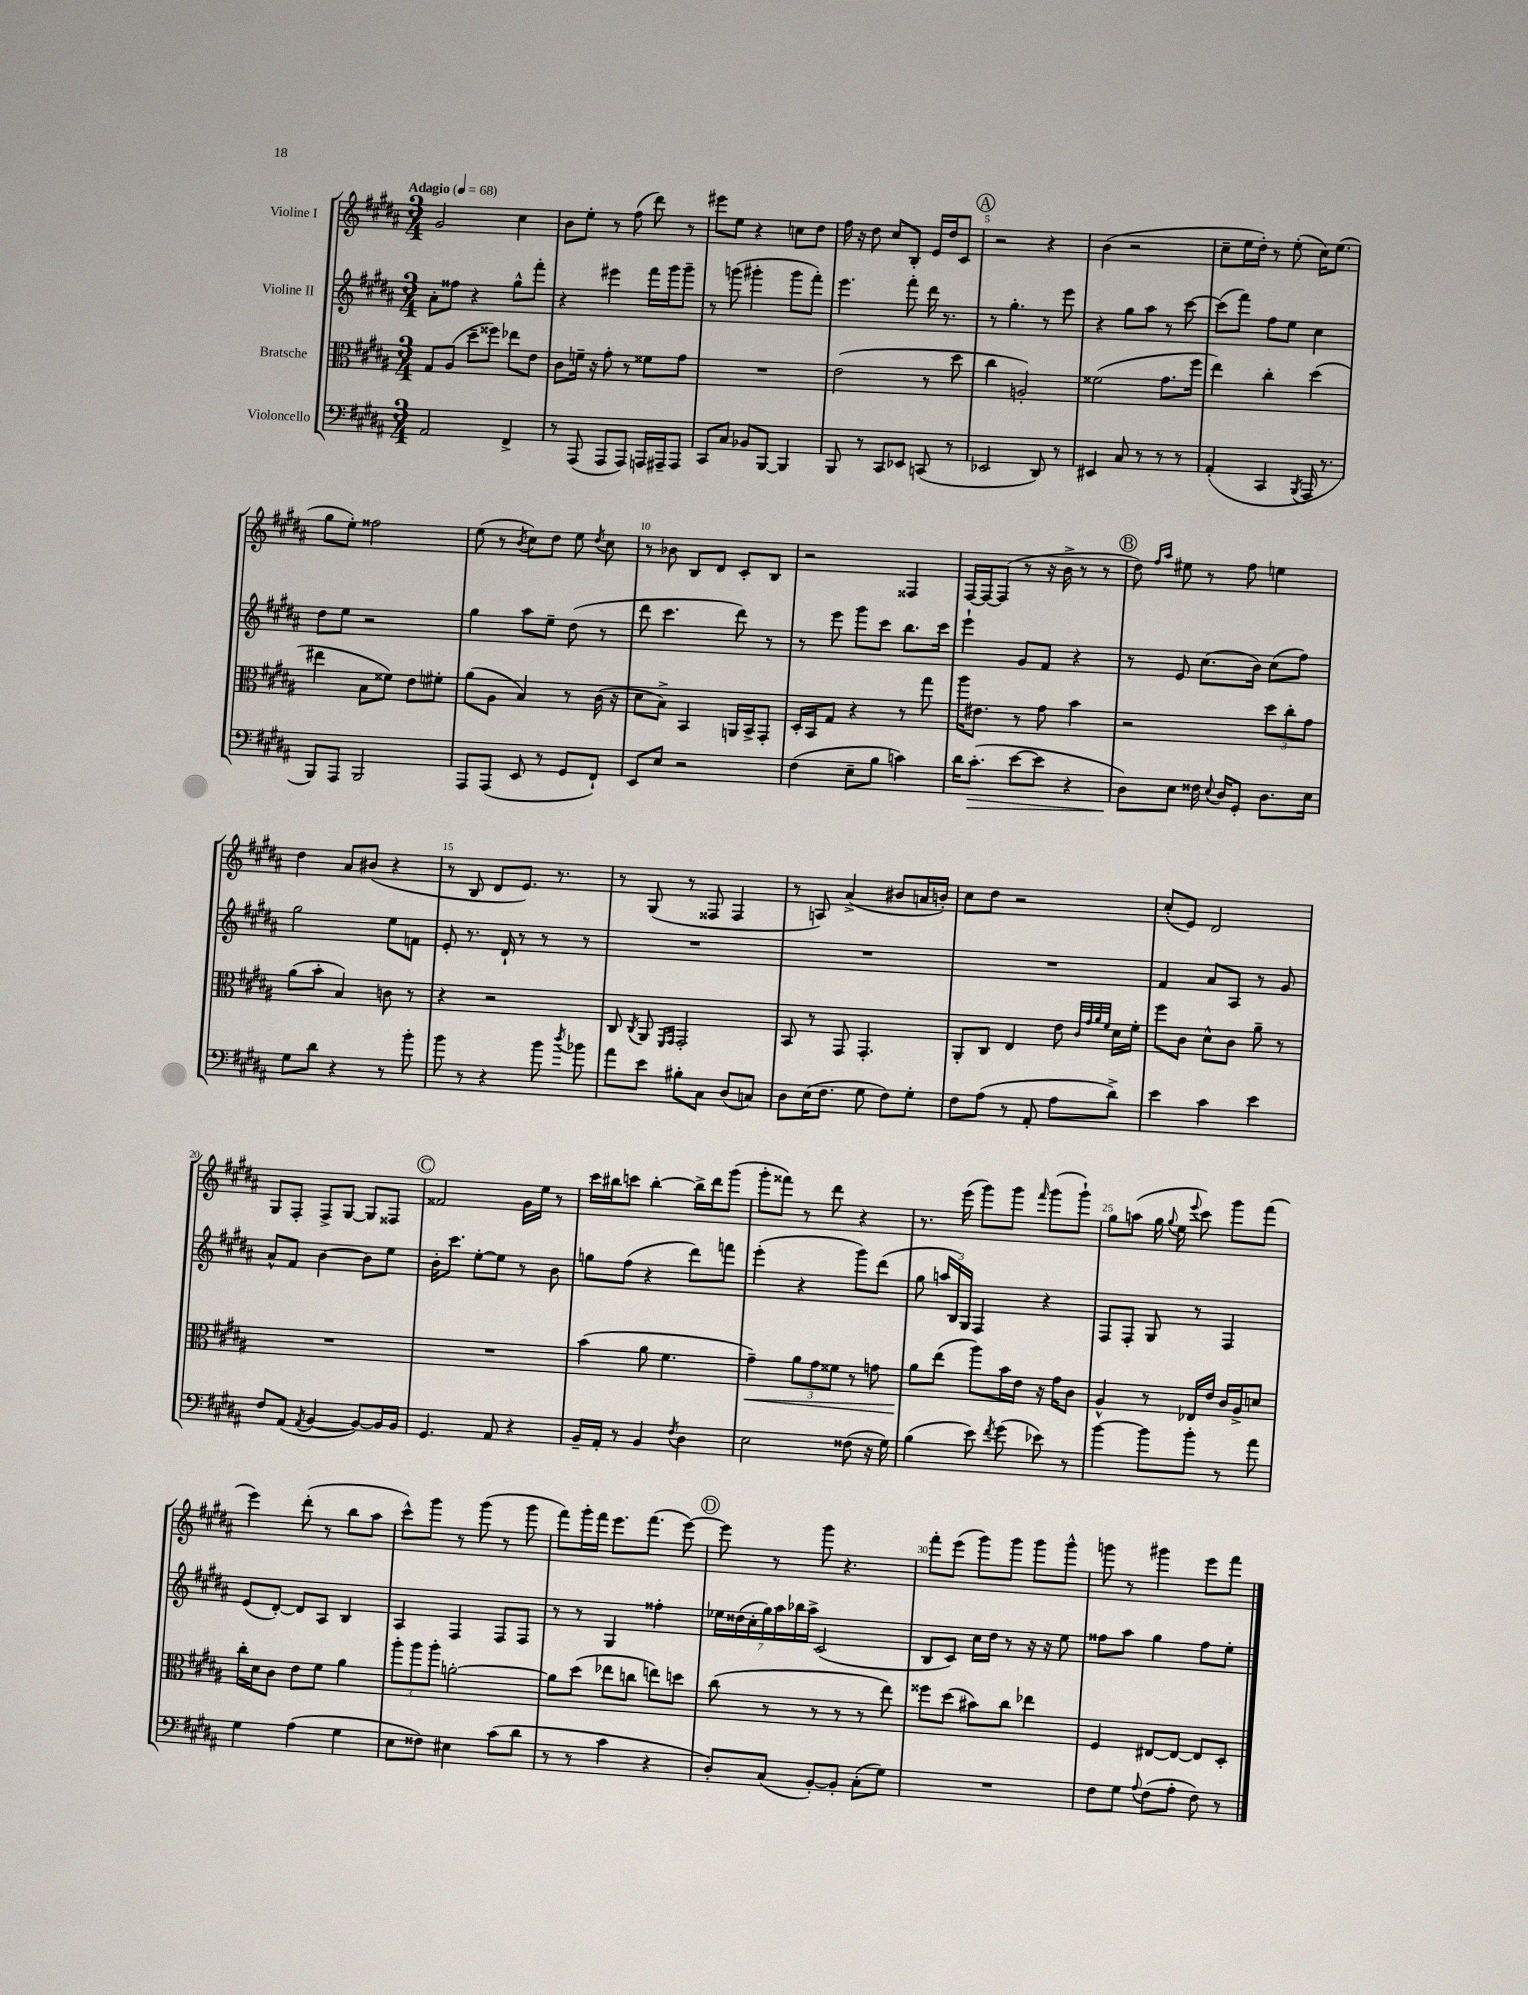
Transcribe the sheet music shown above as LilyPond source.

<<
\new StaffGroup <<
\new Staff = "s0" \with { instrumentName = "Violine I" } {
    \clef treble \key b \major \numericTimeSignature \time 3/4 \tempo "Adagio" 4 = 68
    \autoBeamOff gis'2 cis''4 |
    b'8[ e''8]-. r8 fis''8( dis'''8) r8 |
    eis'''8[ e''8] r4 c''8[ dis''8] |
    fis''16 r16 dis''8 cis''8[ b8]-. e'16[ dis''16 cis'8] |
    \mark \markup { \circle "A" } r2 r4 |
    b'4( r2 |
    cis''8[-- e''16 dis''16]-.) r8 e''8-.( cis''16[) e''8.]( |
    gis''8[ e''8]-.) fisis''2 |
    e''8( r8 \acciaccatura { b'8 } cis''8[) dis''8] e''8 \acciaccatura { dis''8 } cis''8 |
    r8 bes'8 b8[ dis'8] cis'8[-. b8] |
    r2 fisis4 |
    fis16[~ fis16~ fis8]( r8 r16 b'16-> r8 r8 |
    \mark \markup { \circle "B" } dis''8) \grace { fis''16[ ais''16] } eis''8 r8 fis''8 e''4 |
    dis''4 ais'8[ bis'8]( r4 |
    r8 b8 dis'8[ e'8.]) r8. |
    r8 gis8( r8 fisis8 fisis4 |
    r8 a8) ais'4->( bis'8[ a'16 b'16]-.) |
    cis''8[ dis''8] r2 |
    cis''8[-.( e'8]) dis'2 |
    gis8[ fis8]-. fis8[-> gis8]~ gis8[ fisis8] |
    \mark \markup { \circle "C" } fisis'2 gis'16[ e''16] r8 |
    cis'''16[ bis''16 c'''8] bis''4~-. bis''16[-> dis'''16 gis'''8]( |
    gis'''8[-. fisis'''8]) r8 dis'''8 r4 |
    r8. e'''16( gis'''8[) gis'''8] \grace { fis'''16 } gis'''8[( gis'''8]-!) |
    gis''8[ a''8]( gis''16 \appoggiatura { gis''8 } e''16 \appoggiatura { e'''8 } cis'''8) gis'''8[ fis'''8]( |
    e'''4) dis'''8-.( r8 b''8[ ais''8] |
    cis'''8[-^) gis'''8] r8 gis'''8( r8 gis'''8 |
    fis'''8[) gis'''16-. fis'''16] e'''8.[ fis'''8.]( e'''8~) |
    \mark \markup { \circle "D" } e'''8 r8 gis'''8 r4. |
    fis'''8[-. e'''8]( gis'''8[) gis'''8] gis'''8[ gis'''8]-^ |
    g'''8 r8 gis'''4 e'''8[ fis'''8] \bar "|." |
}
\new Staff = "s1" \with { instrumentName = "Violine II" } {
    \clef treble \key b \major \numericTimeSignature \time 3/4
    \autoBeamOff ais'8[-. fisis''8] r4 gis''8[-^ fis'''8]-. |
    r4 eis'''4 fis'''16[ gis'''16 gis'''8]-- |
    r8 g'''8( gis'''4-. gis'''8[ fis'''8]-.) |
    e'''4. fis'''8-. dis'''16 r8. |
    \mark \markup { \circle "A" } r8 gis''4.-. r8 e'''8 |
    r4 gis''8[ ais''8] r8 cis'''8~ |
    cis'''8[( fis'''8]) fis''8[ e''8] cis''4 |
    dis''8[ e''8] r2 |
    gis''4 ais''8[ e''8]-- dis''8( r8 |
    dis'''8 cis'''4. dis'''8) r8 |
    r8 e'''8 gis'''8[ cis'''8] b''8.[ cis'''16] |
    e'''4-! gis'8[ fis'8] r4 |
    \mark \markup { \circle "B" } r8 e'8 cis''8.[( b'16]) cis''8[( fis''8]) |
    gis''2 e''8[ f'8] |
    e'8-. r8. dis'16-! r8 r8 r8 |
    R2. |
    R2. |
    R2. |
    fis'4 ais'8[ ais8] r8 gis'8 |
    ais'8[-^ fis'8] b'4~ b'8[ e''8] |
    \mark \markup { \circle "C" } b'16[-. cis'''8.] e''8[~-. e''8] r8 b'8 |
    g''8[ fis''8]( r4 dis'''8[) f'''8] |
    e'''4-.( r4 gis'''8[) dis'''8]( |
    gis''8 \tuplet 3/2 { a''16[ b16) gis16] } fis4 r4 |
    fis8[ fis8]-. gis8 r8 fis4 |
    e'8[( dis'8]~-.) dis'8[ ais8] b4 |
    ais4 fis4 fis8[ fis8] |
    r8 r8 gis4 fisis''4-. |
    \mark \markup { \circle "D" } \tuplet 7/4 { ees''16[ disis''16( cis''16-. gis''16) ais''16 bes''16 ais''16]-> } cis'2( |
    b8[ cis'8]) cis''16[ dis''16] r8 r16 r16 e''8 |
    fisis''8[ ais''8] gis''4 fisis''8[ e''8]-. \bar "|." |
}
\new Staff = "s2" \with { instrumentName = "Bratsche" } {
    \clef alto \key b \major \numericTimeSignature \time 3/4
    \autoBeamOff gis8[ ais8]( dis''8[-- fisis''8]) ees''8[ e'8] |
    cis'8[ f'16]-- r16 gis'8-. r8 fisis'8[ gis'8] |
    R2. |
    e'2( r8 dis''8 |
    \mark \markup { \circle "A" } cis''4 a2-.) |
    fisis'2( gis'8.[ fis''16] |
    e''4) cis''4-. dis''4( |
    eis''4 b8[ fisis'8]) e'8[ fis'8]-. |
    ais'8[( ais8] b4) r8 cis'16( r16 |
    dis'8[ b8]->) b,4 a,16[ b,16-> gis,8]-. |
    dis16[-. b,16 gis8] r4 r8 gis''8 |
    ais''16[ eis'8.] r8 gis'8 b'4 |
    \mark \markup { \circle "B" } r2 \tuplet 3/2 { dis''8[ cis''8-. gis'8] } |
    ais'8[( b'8]-. b4) c'8 r8 |
    r4 r2 |
    cis8 \acciaccatura { cis8 } ais,8 \grace { fis,16[ gis,16] } gis,2-. |
    b,8 r8 gis,8 gis,4.-. |
    ais,8[-. cis8] e4 e'8 \grace { cis'32[ gis'32 ais'32 fis'32] } dis'16[ fis'16]-. |
    fis''8[ cis'8] dis'8[-^ cis'8] ais'8-- r8 |
    R2. |
    \mark \markup { \circle "C" } R2. |
    b'4( ais'8 fis'4. |
    gis'4--\<) \tuplet 3/2 { ais'8[ gis'8 fisis'8] } r8 g'8 |
    ais'8[\! e''8]( ais''8[) b'16 e'16] r16 gis'16[ cis'8] |
    ais4-^ r8 ees16[ e'16] cis'16[ ais16-> d'8] |
    cis''16[-. dis'16 cis'8] e'8[ fis'8] ais'4 |
    \tuplet 3/2 { ais''8[-. ais''8 ais''8]-. } a'2~-. |
    a'8[ dis''8]( ees''8[ c''8] e''8[) d''8] |
    \mark \markup { \circle "D" } cis''8( r8 r8 r8 r8 e''8) |
    fisis''8[ dis''8]( bis'8[) cis''8] ees''4 |
    fis4 eis8[~ eis8]~ eis8[ dis8]-. \bar "|." |
}
\new Staff = "s3" \with { instrumentName = "Violoncello" } {
    \clef bass \key b \major \numericTimeSignature \time 3/4
    \autoBeamOff ais,2 fis,4-> |
    r8 ais,,8( ais,,8[ ais,,8]) a,,16[ ais,,16-- ais,,8] |
    cis,8[ cis8] bes,8[ b,,8]~ b,,4 |
    b,,8 r8 cis,8[ ees,8] c,8( r8 |
    \mark \markup { \circle "A" } ees,2 dis,8) r8 |
    eis,4 cis8 r8 r8 r8 |
    ais,4-.( cis,4 \acciaccatura { b,,8 } ais,,16 r8. |
    b,,8[) ais,,8] b,,2 |
    ais,,8[ ais,,8]( e,8 r8 gis,8[ fis,8]-!) |
    e,8[ e8] r2 |
    fis4( e8[-- b8] c'4) |
    dis'16[ cis'8.]-.\>( e'8[~ e'8] r4 |
    \mark \markup { \circle "B" } dis8[\!) e8] fisis16 \appoggiatura { e8 } dis16[ gis,8]-. dis8.[ e16] |
    gis8[ dis'8] r4 r8 b'8-. |
    b'8 r8 r4 b'8 \acciaccatura { dis''8 } bes'8 |
    ais'8[ e'8] bis8[-. cis8] dis8[( c8]) |
    dis8[ e16( fis8.] gis8 fis8[) gis8]-. |
    fis8[ ais8]( r8 ais,8-. ais8[ dis'8]->) |
    e'4 cis'4 e'4 |
    fis8[ ais,8]( \acciaccatura { ais,8 } b,4~ b,8[~) b,16 b,16] |
    \mark \markup { \circle "C" } gis,4. ais,8 r4 |
    b,16[-- ais,16]-. r8 b,4 \acciaccatura { fis8 } dis4 |
    e2 fisis8( r16 gis16) |
    b4( e'8) \acciaccatura { fis'8 } gis'8( ees'8) r8 |
    b'4~ b'8[ b'8]-. r8 ais'8 |
    gis4 ais4( gis4 |
    e8[ fisis8]) eis4 cis'8[( dis'8] |
    r8 r8 cis'4 r4 |
    \mark \markup { \circle "D" } dis8[-.) cis8]( b,8[~-.) b,8]-. cis8[-.( gis8]) |
    R2. |
    fis8[ gis8] \appoggiatura { ais8 } fis8[( ais8]-. fis8) r8 \bar "|." |
}
>>
>>
\layout { \context { \Score \override BarNumber.break-visibility = ##(#f #t #t) barNumberVisibility = #(every-nth-bar-number-visible 5) } }
